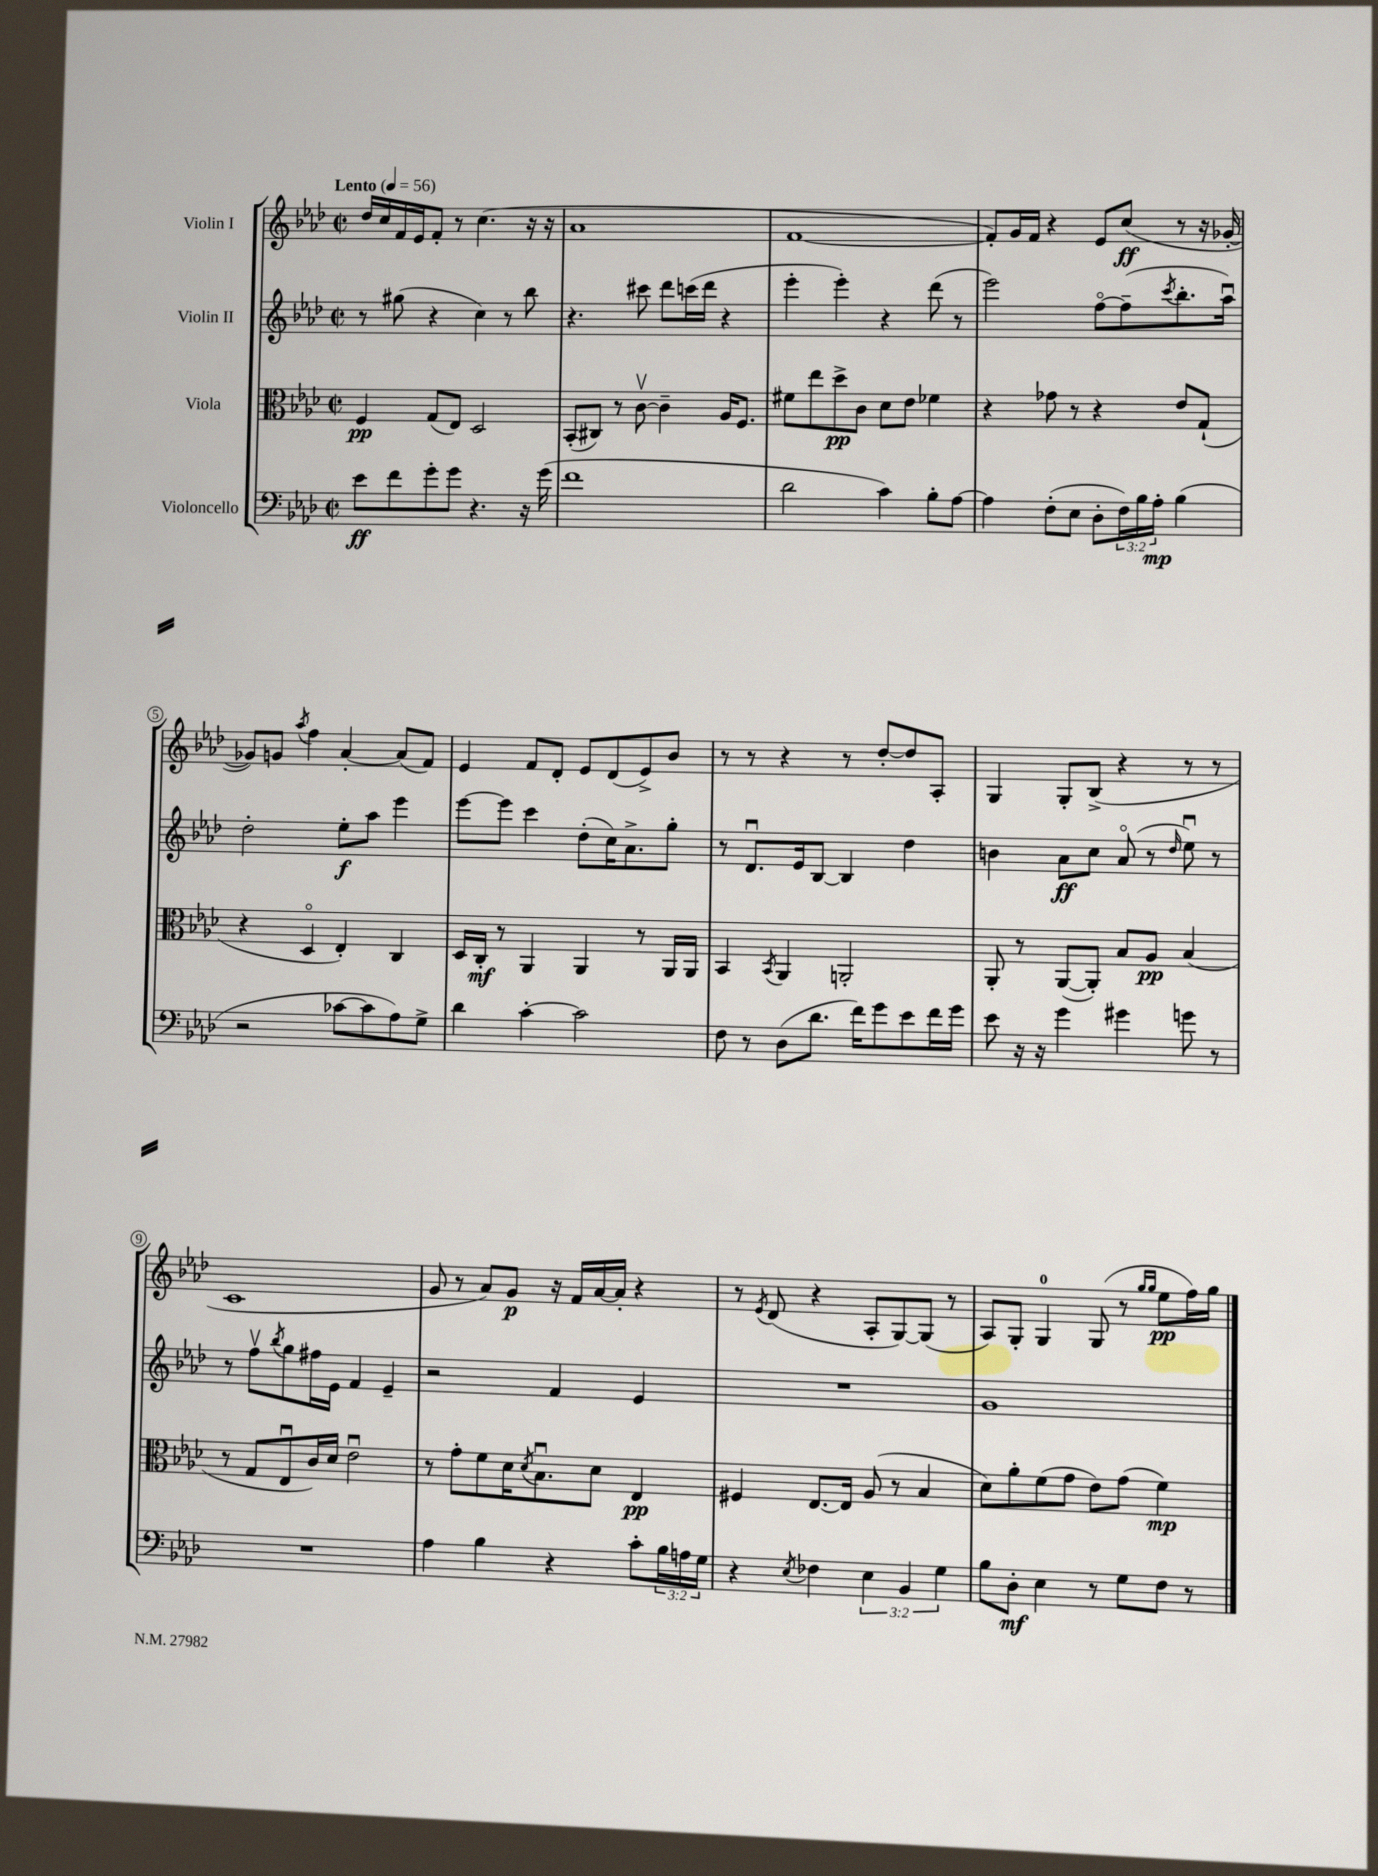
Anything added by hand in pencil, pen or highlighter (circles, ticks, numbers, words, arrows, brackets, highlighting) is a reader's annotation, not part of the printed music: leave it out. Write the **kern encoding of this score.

**kern	**kern	**kern	**kern
*staff4	*staff3	*staff2	*staff1
*clefF4	*clefC3	*clefG2	*clefG2
*k[b-e-a-d-]	*k[b-e-a-d-]	*k[b-e-a-d-]	*k[b-e-a-d-]
*M2/2	*M2/2	*M2/2	*M2/2
*met(c|)	*met(c|)	*met(c|)	*met(c|)
*MM56	*MM56	*MM56	*MM56
8e-	4F	8r	16dd-
.	.	.	16cc
8f	.	(8gg#	16f
.	.	.	16e-
8g'	(8G	4r	8f'
8g	8E-)	.	8r
4.r	2D-	4cc)	(4.cc
.	.	8r	.
16r	.	8bb-	16r
(16g	.	.	16r
=	=	=	=
1f	(8BB-'	4.r	1a-
.	8C#)	.	.
.	8r	.	.
.	[8cv	8ccc#	.
.	4c~]	8ddd-	.
.	.	(16ccc	.
.	.	16ddd-	.
.	16A-	4r	.
.	8.F	.	.
=	=	=	=
2d-	8f#	4eee-'	[1f
.	8ee-	.	.
.	8dd-^	4eee-')	.
.	8c	.	.
4c)	8d-	4r	.
.	8e-	.	.
8B-'	4f-	(8ddd-	.
[8A-	.	8r	.
=	=	=	=
4A-]	4r	2eee-)	8f'])
.	.	.	16g
.	.	.	16f
(8F'	8g-	.	4r
8E-	8r	.	.
8D-'	4r	[8ffo	8e-
24F)	.	(8ff~]	(8cc
24B-	.	.	.
24A-'	.	.	.
.	.	8qccc	.
(4B-	8e-	8.bb-'	8r
.	(8G`	.	16r
.	.	16aa-u)	[16g-'
=	=	=	=
2r	4r	2dd-'	8g-])
.	.	.	8g
.	.	.	8qaa-
.	4D-o	.	4ff
[8c-	4E-')	8ee-'	[4a-'
8c-]	.	8aa-	.
8A-)	4C	4eee-	(8a-]
8G^	.	.	8f)
=	=	=	=
4d-	16D-	[8eee-	4e-
.	16C'	.	.
.	8r	8eee-]	.
[4c'	4AA-	4ccc	8f
.	.	.	8d-'
2c]	4AA-	(8dd-'	8e-
.	.	16cc)	(8d-
.	.	8.a-^	.
.	8r	.	8e-^)
.	16AA-	8gg'	8b-
.	16AA-	.	.
=	=	=	=
8F	4BB-	8r	8r
8r	.	8.d-u	8r
.	8qBB-	.	.
(8D-	4AA-	.	4r
.	.	16e-	.
8.d-	.	[8B-	.
.	2AA'	4B-]	8r
16f)	.	.	.
8g	.	.	[8dd-'
8e-	.	4dd-	8dd-]
16f	.	.	8A-'
16g	.	.	.
=	=	=	=
8e-	8AA-'	4b	4G
16r	8r	.	.
16r	.	.	.
4g	([8AA-	8a-	8G'
.	8AA-'])	8cc	(8B-^
4g#	8B-	(8a-o	4r
.	8A-	8r	.
.	.	16qqdd-	.
8g	(4B-	8ee-u)	8r
8r	.	8r	8r
=	=	=	=
1r	8r	8r	1c
.	8G	8ffv	.
.	.	8qbb-	.
.	8E-u	8gg	.
.	16c)	16ff#	.
.	16d-	16e-	.
.	2e-u	4f	.
.	.	4e-~	.
=	=	=	=
4A-	8r	2r	8g
.	8g'	.	8r
4B-	8f	.	8a-)
.	16d-	.	8g
.	8qd-	.	.
.	8.B-u	.	.
4r	.	4f	16r
.	.	.	16f
.	8d-	.	[16a-
.	.	.	16a-']
8c'	4E-	4e-	4r
24B-	.	.	.
24A	.	.	.
24G	.	.	.
=	=	=	=
4r	4F#	1r	8r
.	.	.	8qe-
.	.	.	(8d-
8qE-	.	.	.
4F-	[8.E-	.	4r
.	16E-]	.	.
6E-	(8A-	.	8A-'
.	8r	.	[8G)
6BB-	.	.	.
.	4B-	.	(8G]
6G	.	.	.
.	.	.	8r
=	=	=	=
8B-	8d-)	1g	8A-)
8D-'	8a-'	.	8G'
4E-	(8f	.	4G
.	8g	.	.
8r	8e-)	.	(8G
8G	(8g	.	8r
.	.	.	16qqgg
.	.	.	16qqgg
8F	4f)	.	8ee-
8r	.	.	16ff)
.	.	.	16gg
==	==	==	==
*-	*-	*-	*-
